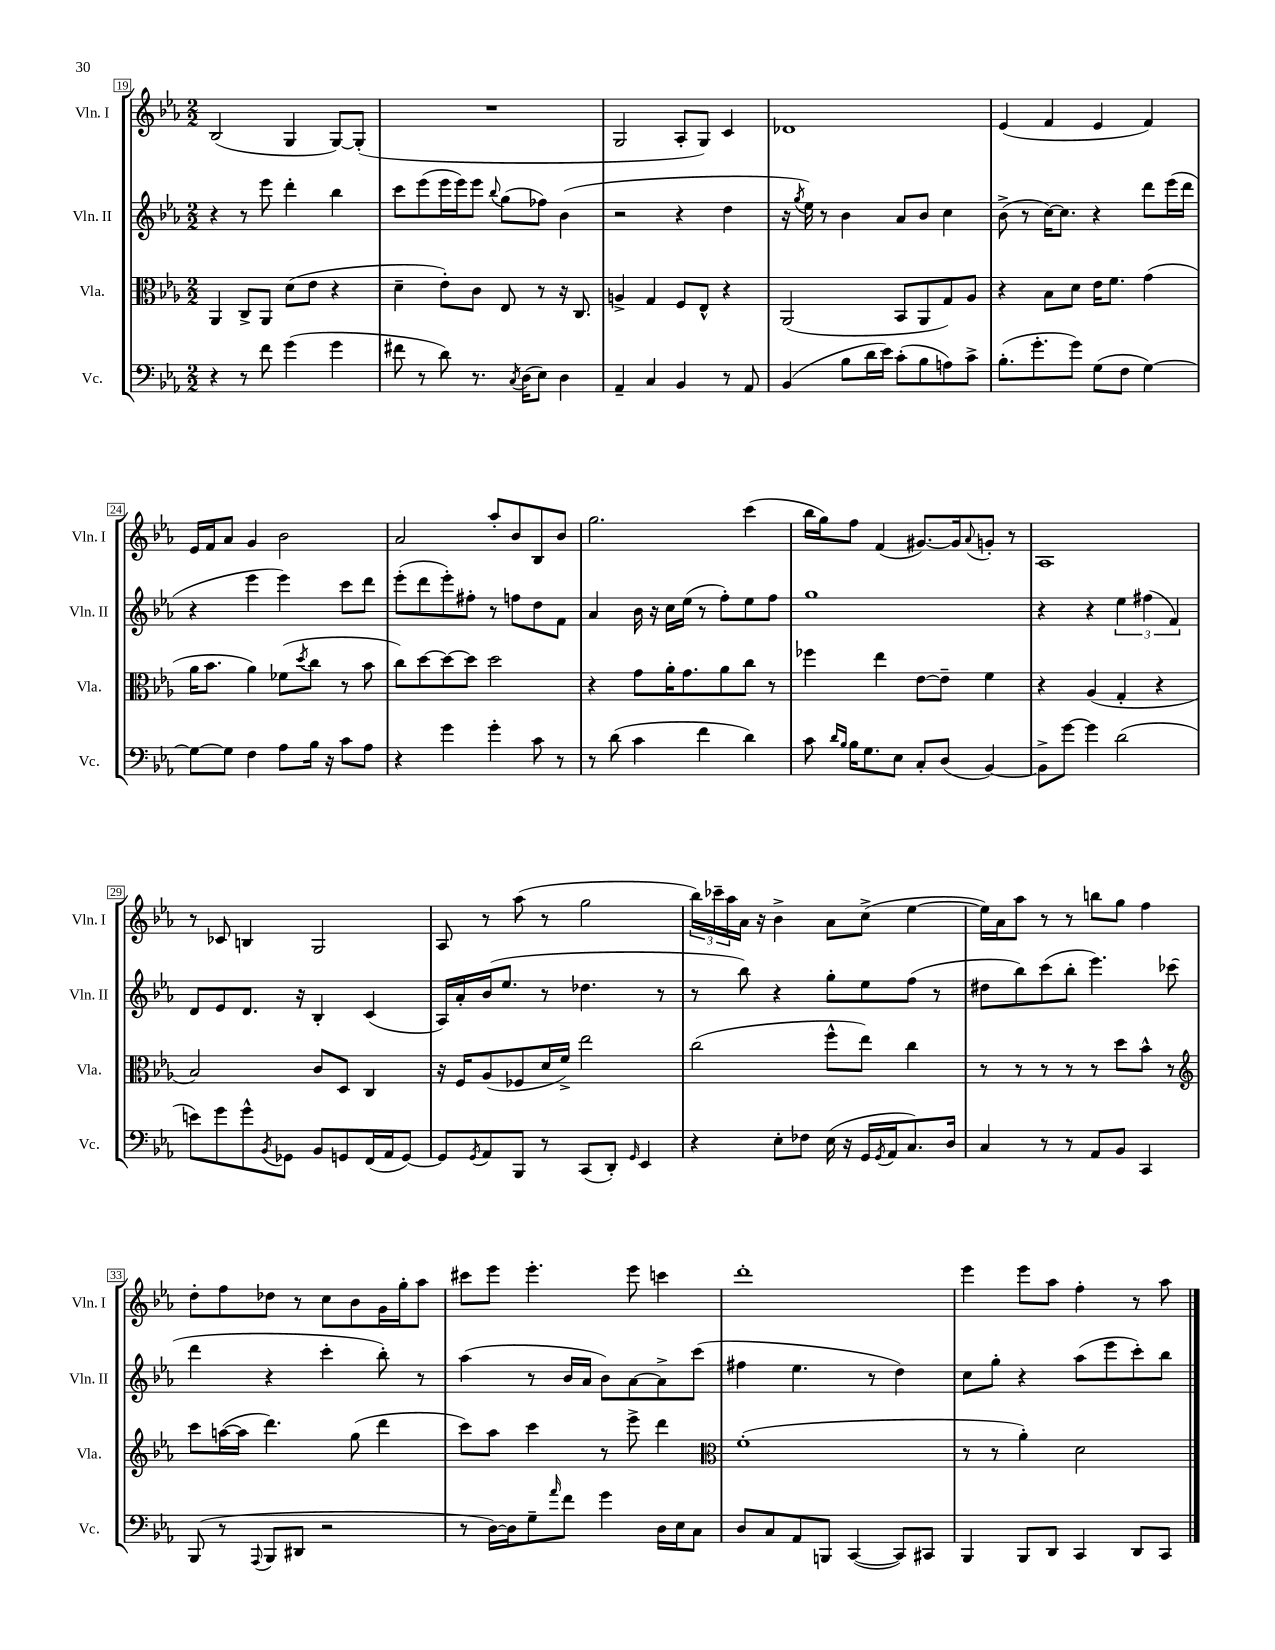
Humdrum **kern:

**kern	**kern	**kern	**kern
*part4	*part3	*part2	*part1
*staff4	*staff3	*staff2	*staff1
*I"Vc.	*I"Vla.	*I"Vln. II	*I"Vln. I
*I'Vc.	*I'Vla.	*I'Vln. II	*I'Vln. I
*clefF4	*clefC3	*clefG2	*clefG2
*k[b-e-a-]	*k[b-e-a-]	*k[b-e-a-]	*k[b-e-a-]
*M2/2	*M2/2	*M2/2	*M2/2
=19	=19	=19	=19
4r	4AA-/	4r	(2B-/
8r	8C^/L	8r	.
8f\	8AA-/J	8eee-\	.
(4g\	(8d\L	4ddd'\	4G/
.	8e-\J	.	.
4g\	4r	4bb-\	[8G/L)
.	.	.	(8G'/J]
=20	=20	=20	=20
8f#X\	4d~\	8ccc\L	1r
8r	.	(8eee-\	.
8d\)	8e-'\L)	16eee-\L	.
.	.	16eee-\J)	.
8.r	8c\J	8eee-\J	.
.	.	8qqbb-/	.
.	8E-/	(8gg\L	.
8qC/	.	.	.
(16D\KL	.	.	.
8E-\J)	8r	8ff-X\J)	.
4D\	16r	(4b-\	.
.	8.C/	.	.
=21	=21	=21	=21
4AA-~/	4An^/	2r	2G/
4C/	4G/	.	.
4BB-/	8F/L	4r	8A-'/L
.	8E-^^/J	.	8G/J)
8r	4r	4dd\	4c/
8AA-/	.	.	.
=22	=22	=22	=22
(4BB-/	(2AA-/	16r	1d-X
.	.	8qgg/	.
.	.	16ee-\)	.
.	.	8r	.
8B-\L	.	4b-\	.
16d\L	.	.	.
16e-\JJ)	.	.	.
(8c'\L	8BB-/L	8a-/L	.
8B-\	8AA-/	8b-/J	.
8An\)	8G/)	4cc\	.
8c^\J	8A-/J	.	.
=23	=23	=23	=23
(8.B-'\L	4r	(8b-^\	(4e-/
.	.	8r	.
8.g'\	.	.	.
.	8B-\L	[16cc\KL)	4f/
.	.	8.cc\J]	.
8g\J)	8d\J	.	.
(8G\L	16e-\KL	4r	4e-/
.	8.f\J	.	.
8F\J	.	.	.
[4G\)	(4g\	8ddd\L	4f/)
.	.	(16eee-\L	.
.	.	16ddd\JJ	.
!!LO:LB:g=z
=24	=24	=24	=24
8G\L_	16a-\KL	4r	16e-/LL
.	8.b-\J	.	16f/J
8G\J]	.	.	8a-/J
4F\	4a-\)	4eee-\	4g/
8A-\L	(8f-X\L	4eee-\)	2b-\
.	8qdd/	.	.
16B-\Jk	8cc\J	.	.
16r	.	.	.
8c\L	8r	8ccc\L	.
8A-\J	8b-\	8ddd\J	.
=25	=25	=25	=25
4r	8cc\L)	(8eee-'\L	2a-/
.	[8dd\	8ddd\	.
4g\	8dd\_	8eee-'\)	.
.	8dd\J]	8ff#X'\J	.
4g'\	2dd\	8r	8aa-'/L
.	.	8ffn\L	8b-/
8c\	.	8dd\	8B-/
8r	.	8f\J	8b-/J
=26	=26	=26	=26
8r	4r	4a-/	2.gg\
(8d\	.	.	.
4c\	8g\L	16b-\	.
.	.	16r	.
.	16a-'\K	16cc\LL	.
.	8.g\	(16ee-\JJ	.
4f\	.	8r	.
.	8a-\	8ff'\L)	.
4d\)	8cc\J	8ee-\	(4ccc\
.	8r	8ff\J	.
=27	=27	=27	=27
8c\	4ff-X\	1gg	16bb-\LL
.	.	.	16gg\J)
16qqd/LL	.	.	.
16qqB-/JJ	.	.	.
16B-\KL	.	.	8ff\J
8.G\	.	.	.
.	4ee-\	.	(4f/
8E-\J	.	.	.
8C'/L	[8e-\L	.	[8.g#X/L)
(8D/J	8e-~\J]	.	.
.	.	.	16g#/k]
.	.	.	8qqa-/
[4BB-/)	4f\	.	8gn'/J
.	.	.	8r
=28	=28	=28	=28
8BB-^\L]	4r	4r	1A-
[8g\J	.	.	.
4g\]	(4A-/	4r	.
(2d\	4G'/	6ee-\	.
.	.	(6ff#X\	.
.	4r	.	.
.	.	6f/)	.
!!LO:LB:g=z
=29	=29	=29	=29
8en\L)	2B-/)	8d/L	8r
8g\	.	8e-/	8c-X/
8g^^\	.	8.d/J	4Bn/
8qBB-/	.	.	.
8GG-X\J	.	.	.
.	.	16r	.
8BB-/L	8c/L	4B-'/	2G/
8GGn/	8D/J	.	.
(16FF/L	4C/	(4c/	.
16AA-/J	.	.	.
[8GG/J)	.	.	.
=30	=30	=30	=30
8GG/L]	16r	16A-/LL)	8A-/
.	16F/KL	16a-'/	.
8qGG/	.	.	.
8AA-/	(8A-/	(16b-/J	8r
.	.	8.ee-/J	.
8BBB-/J	8F-X/	.	(8aa-\
8r	16d/L	8r	8r
.	16f^/JJ)	.	.
(8CC/L	2ee-\	4.dd-X\	2gg\
8DD'/J)	.	.	.
16qqGG/	.	.	.
4EE-/	.	.	.
.	.	8r	.
=31	=31	=31	=31
4r	(2cc\	8r	24bb-\LL)
.	.	.	24ccc-X~\
.	.	.	24aa-\
.	.	8bb-\)	16a-\JJ
.	.	.	16r
8E-'\L	.	4r	4b-^\
8F-X\J	.	.	.
(16E-\	8ff^^\L	8gg'\L	8a-\L
16r	.	.	.
16GG/LL	8ee-\J)	8ee-\	(8cc^\J
8qGG/	.	.	.
16AA-/J	.	.	.
8.C/)	4cc\	(8ff\J	[4ee-\
.	.	8r	.
16D/Jk	.	.	.
=32	=32	=32	=32
4C/	8r	8dd#X\L	16ee-\LL])
.	.	.	16a-\J
.	8r	8bb-\)	8aa-\J
8r	8r	(8ccc\	8r
8r	8r	8bb-'\J	8r
8AA-/L	8r	4.eee-\)	8bbn\L
8BB-/J	8dd\L	.	8gg\J
4CC/	8b-^^\J	.	4ff\
.	8r	(8ccc-X\	.
!!LO:LB:g=z
=33	=33	=33	=33
*	*clefG2	*	*
(8BBB-/	8ccc\L	4ddd\	8dd'\L
8r	([16aan\L	.	8ff\
.	16aa\JJ]	.	.
8qqAAA-/	.	.	.
8BBB-/L	4.ddd\)	4r	8dd-X\J
8DD#X/J	.	.	8r
2r	.	4ccc'\	8cc\L
.	(8gg\	.	8b-\
.	4ddd\	8bb-'\)	16g\L
.	.	.	16gg'\J
.	.	8r	8aa-\J
=34	=34	=34	=34
8r	8ccc\L)	(4aa-\	8ccc#X\L
[16D\LL)	8aa-\J	.	8eee-\J
16D\J]	.	.	.
8G~\	4ccc\	8r	4.eee-'\
16qqa-/	.	.	.
8f\J	.	16b-/LL	.
.	.	16a-/JJ	.
4g\	8r	8b-\L)	.
.	8eee-^\	[8a-\	8eee-\
16D\LL	4ddd\	8a-^\]	4cccn\
16E-\J	.	.	.
8C\J	.	(8ccc\J	.
=35	=35	=35	=35
*	*clefC3	*	*
8D/L	(1f'	4ff#X\	1ddd'
8C/	.	.	.
8AA-/	.	4.ee-\	.
8BBBn/J	.	.	.
([4CC/	.	.	.
.	.	8r	.
8CC/L])	.	4dd\)	.
8CC#X/J	.	.	.
=36	=36	=36	=36
4BBB-/	8r	8cc\L	4eee-\
.	8r	8gg'\J	.
8BBB-/L	4a-'\)	4r	8eee-\L
8DD/J	.	.	8aa-\J
4CC/	2d\	(8aa-\L	4ff'\
.	.	8eee-\	.
8DD/L	.	8ccc'\)	8r
8CC/J	.	8bb-\J	8aa-\
==	==	==	==
*-	*-	*-	*-
